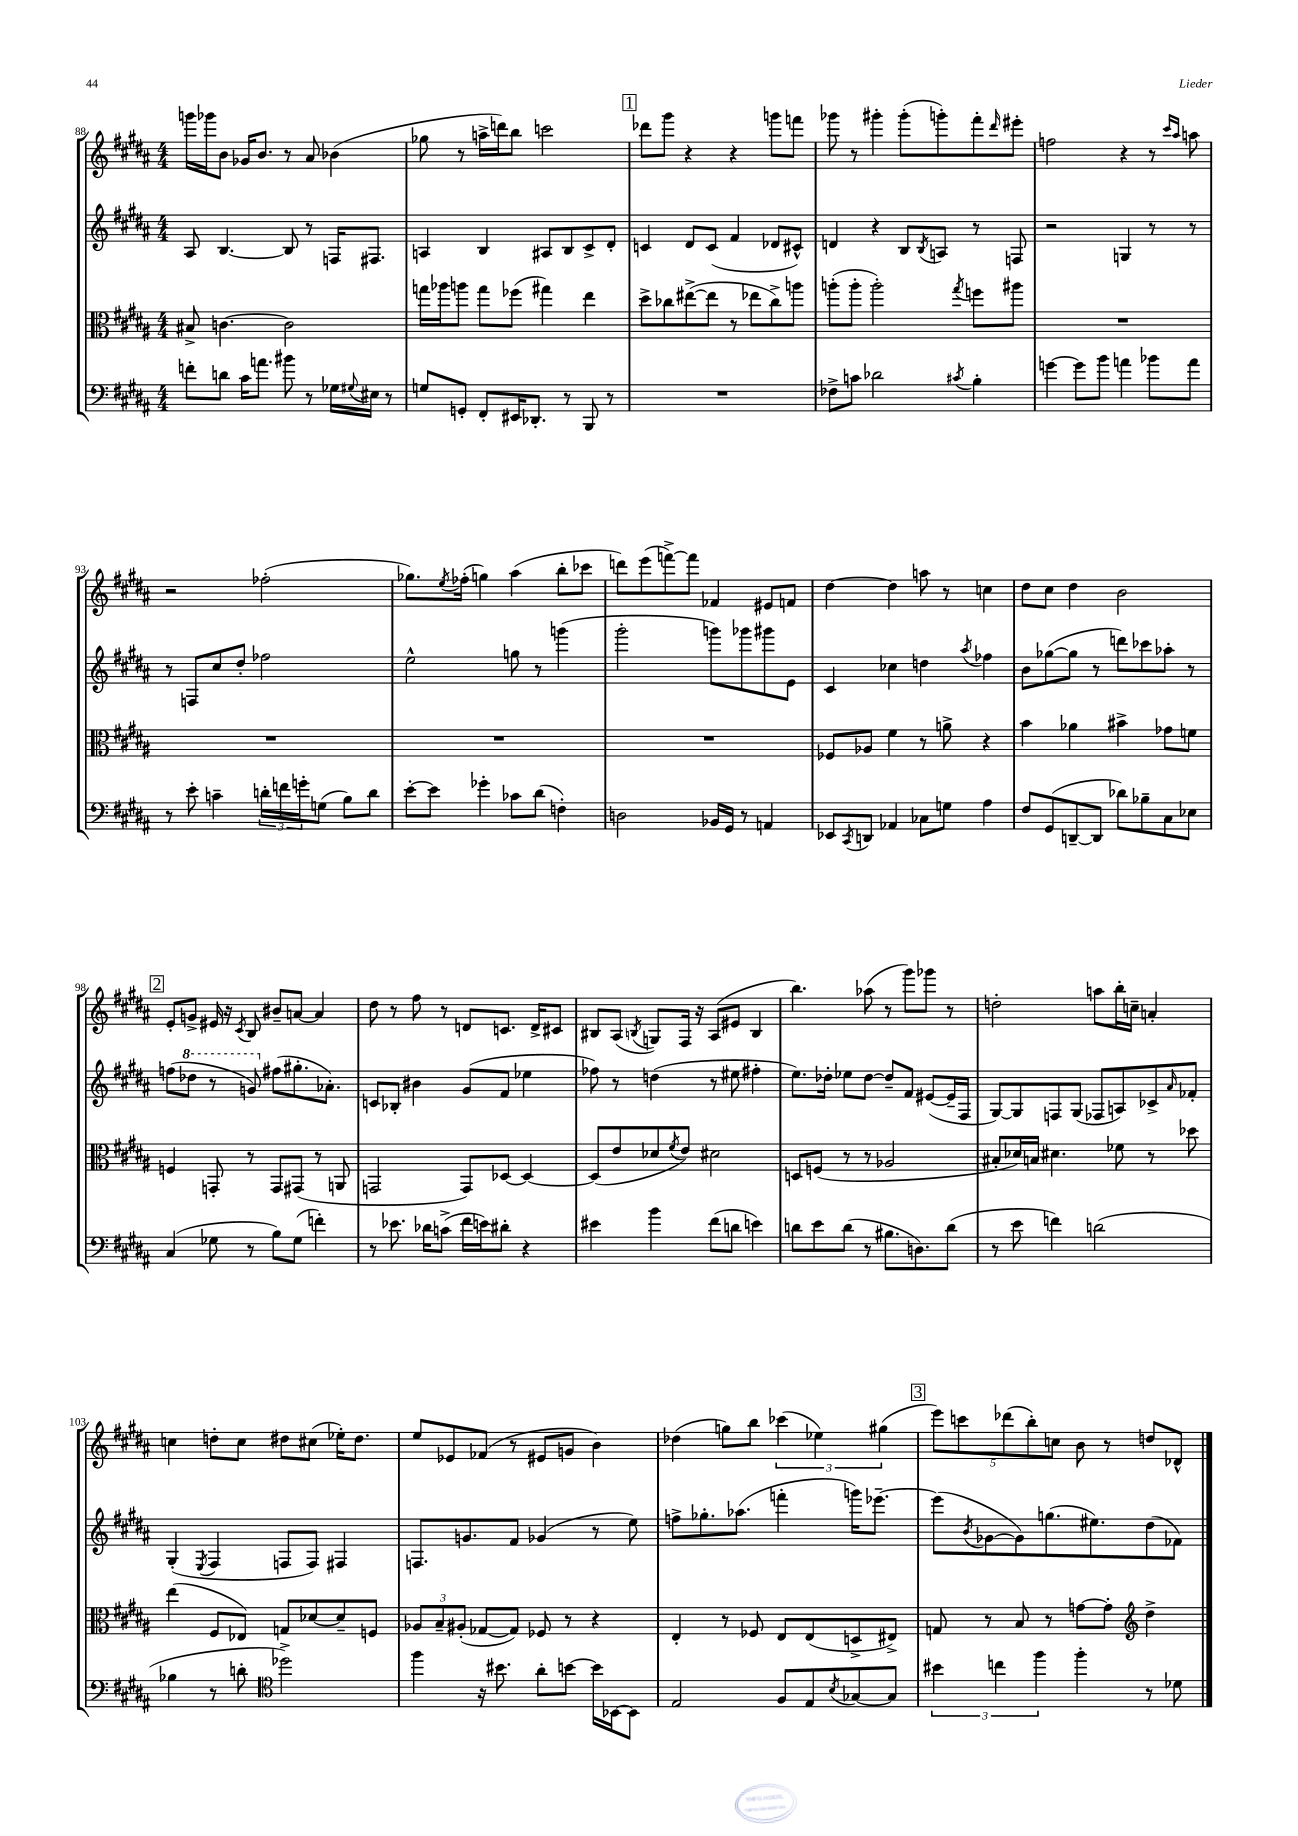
<<
\new StaffGroup <<
\new Staff = "s0" {
    \clef treble \key b \major \numericTimeSignature \time 4/4
    g'''16 ges'''16 b'8 ges'16 b'8. r8 ais'8 bes'4( |
    ges''8 r8 a''16-> d'''16) b''8 c'''2 |
    \mark \markup { \box "1" } des'''8 gis'''8 r4 r4 g'''8 f'''8 |
    ges'''8 r8 gis'''4-. gis'''8-.( g'''8-.) fis'''8-. \grace { dis'''16 } eis'''8-. |
    f''2 r4 r8 \grace { cis'''16 ais''16 } a''8 |
    r2 fes''2-.( |
    ges''8.) \acciaccatura { e''8 } fes''16-.( g''4) ais''4( b''8-. ces'''8 |
    d'''8) e'''8( f'''8~->) f'''8 fes'4 eis'8 f'8 |
    dis''4~ dis''4 a''8 r8 c''4 |
    dis''8 cis''8 dis''4 b'2 |
    \mark \markup { \box "2" } e'8-. g'8-> eis'16 r16 \acciaccatura { cis'8 } b8 bis'8-- a'8~ a'4 |
    dis''8 r8 fis''8 r8 d'8 c'8. d'16-> cis'8 |
    bis8 ais8( \acciaccatura { b8 } g8) fis16 r16 ais8( eis'8 b4 |
    b''4.) aes''8( r8 gis'''8) ges'''8 r8 |
    d''2-. a''8 b''16-. c''16-- a'4-. |
    c''4 d''8-. c''8 dis''8 cis''8( ees''16-.) dis''8. |
    e''8 ees'8 fes'8( r8 eis'8 g'8 b'4) |
    des''4( g''8) b''8 \tuplet 3/2 { ces'''4( ees''4) gis''4( } |
    \mark \markup { \box "3" } \tuplet 5/4 { e'''8) c'''8 des'''8( b''8-.) c''8 } b'8 r8 d''8 des'8-^ \bar "|." |
}
\new Staff = "s1" {
    \clef treble \key b \major \numericTimeSignature \time 4/4
    ais8 b4.~ b8 r8 f16 fis8. |
    a4 b4 ais8 b8 cis'8-> dis'8-. |
    \mark \markup { \box "1" } c'4 dis'8 c'8( fis'4 des'8 cis'8-^) |
    d'4 r4 b8 \acciaccatura { b8 } a8 r8 f8 |
    r2 g4 r8 r8 |
    r8 f8 cis''8 dis''8-. fes''2 |
    e''2-^ g''8 r8 g'''4( |
    gis'''2-. g'''8) ges'''8 gis'''8 e'8 |
    cis'4 ces''4 d''4 \acciaccatura { ais''8 } fes''4 |
    b'8 ges''8~( ges''8 r8 d'''8) ces'''8 aes''8-. r8 |
    \mark \markup { \box "2" } f''8( \ottava #1 des'''8 r8 g''8) \ottava #0 fis''8( gis''8.-. aes'8.-.) |
    c'8 bes8-. bis'4 gis'8( fis'8 ees''4 |
    fes''8) r8 d''4( r8 eis''8 fis''4-. |
    e''8.) des''16-. ees''8 des''8~ des''8-- fis'8 eis'8~( eis'16-- fis16 |
    gis8~) gis8 f8 gis8( fes8 a8) ces'8-> \grace { ais'16 } fes'8-. |
    gis4-.( \acciaccatura { e8 } fis4 f8 f8) fis4 |
    f8. g'8. fis'8 ges'4( r8 e''8) |
    f''8-> ges''8.-. aes''8.( f'''4-. g'''16) ees'''8.~-- |
    \mark \markup { \box "3" } ees'''8( \acciaccatura { b'8 } ges'8~ ges'8) g''8.( eis''8.) dis''8( fes'8) \bar "|." |
}
\new Staff = "s2" {
    \clef alto \key b \major \numericTimeSignature \time 4/4
    bis8-> c'4.~ c'2 |
    g''16 aes''16 a''8 g''8 fes''8( gis''4) e''4 |
    \mark \markup { \box "1" } dis''8-> ces''8 eis''8~->( eis''8 r8 ees''8 ces''8->) a''8 |
    a''8-.( a''8-. a''2-.) \acciaccatura { gis''8 } f''8 ais''8 |
    R1 |
    R1 |
    R1 |
    R1 |
    fes8 aes8 fis'4 r8 a'8-> r4 |
    b'4 aes'4 bis'4-> ges'8 f'8 |
    \mark \markup { \box "2" } f4 g,8-. r8 g,8 gis,8( r8 a,8 |
    g,2 g,8) des8~ des4~ |
    des8( e'8 des'8 \acciaccatura { fis'8 } e'8) dis'2 |
    d8 f8( r8 r8 aes2 |
    bis8-. des'16) b16 dis'4. fes'8 r8 des''8 |
    e''4( fis8 ees8) g8 des'8~ des'8-- f8 |
    \tuplet 3/2 { aes8 b8-- ais8-.( } ges8~ ges8) fes8 r8 r4 |
    e4-. r8 fes8 e8 e8( d8-> eis8->) |
    \mark \markup { \box "3" } g8 r8 b8 r8 g'8~ g'8-. \clef treble dis''4-> \bar "|." |
}
\new Staff = "s3" {
    \clef bass \key b \major \numericTimeSignature \time 4/4
    f'8-. d'8 cis'16 a'8. bis'8 r8 ges16 \appoggiatura { gis8 } eis16 r8 |
    g8 g,8-. fis,8-. eis,16 des,8.-. r8 b,,8 r8 |
    \mark \markup { \box "1" } R1 |
    fes8-> c'8 des'2 \acciaccatura { cis'8 } b4-. |
    g'4~ g'8 b'8 a'4 bes'8 a'8 |
    r8 e'8-. c'4-- \tuplet 3/2 { d'16-. f'16 g'16-. } g8( b8) d'8 |
    e'8~-. e'8 ges'4-. ces'8 dis'8( f4-.) |
    d2 bes,16 gis,16 r8 a,4 |
    ees,8 \acciaccatura { cis,8 } d,8 aes,4 ces8 g8 ais4 |
    fis8 gis,8( d,8~-- d,8 des'8) bes8-- cis8 ees8 |
    \mark \markup { \box "2" } cis4( ges8 r8 b8) ges8( f'4-.) |
    r8 ees'8. des'16 c'8->( fis'16 e'16) dis'8-. r4 |
    eis'4 b'4 fis'8( d'8 e'4) |
    d'8 e'8 d'8( r8 bis8. d8.) d'8( |
    r8 e'8 f'4) d'2( |
    bes4 r8 d'8-. \clef tenor des''2->) |
    fis''4 r16 bis'8. ais'8-. b'8~ b'16 bes,16~ bes,8 |
    e2 fis8 e8 \acciaccatura { b8 } ges8~ ges8 |
    \mark \markup { \box "3" } \tuplet 3/2 { bis'4 c''4 fis''4 } fis''4-. r8 des'8 \bar "|." |
}
>>
>>
\layout { \context { \Score currentBarNumber = #88 } }
